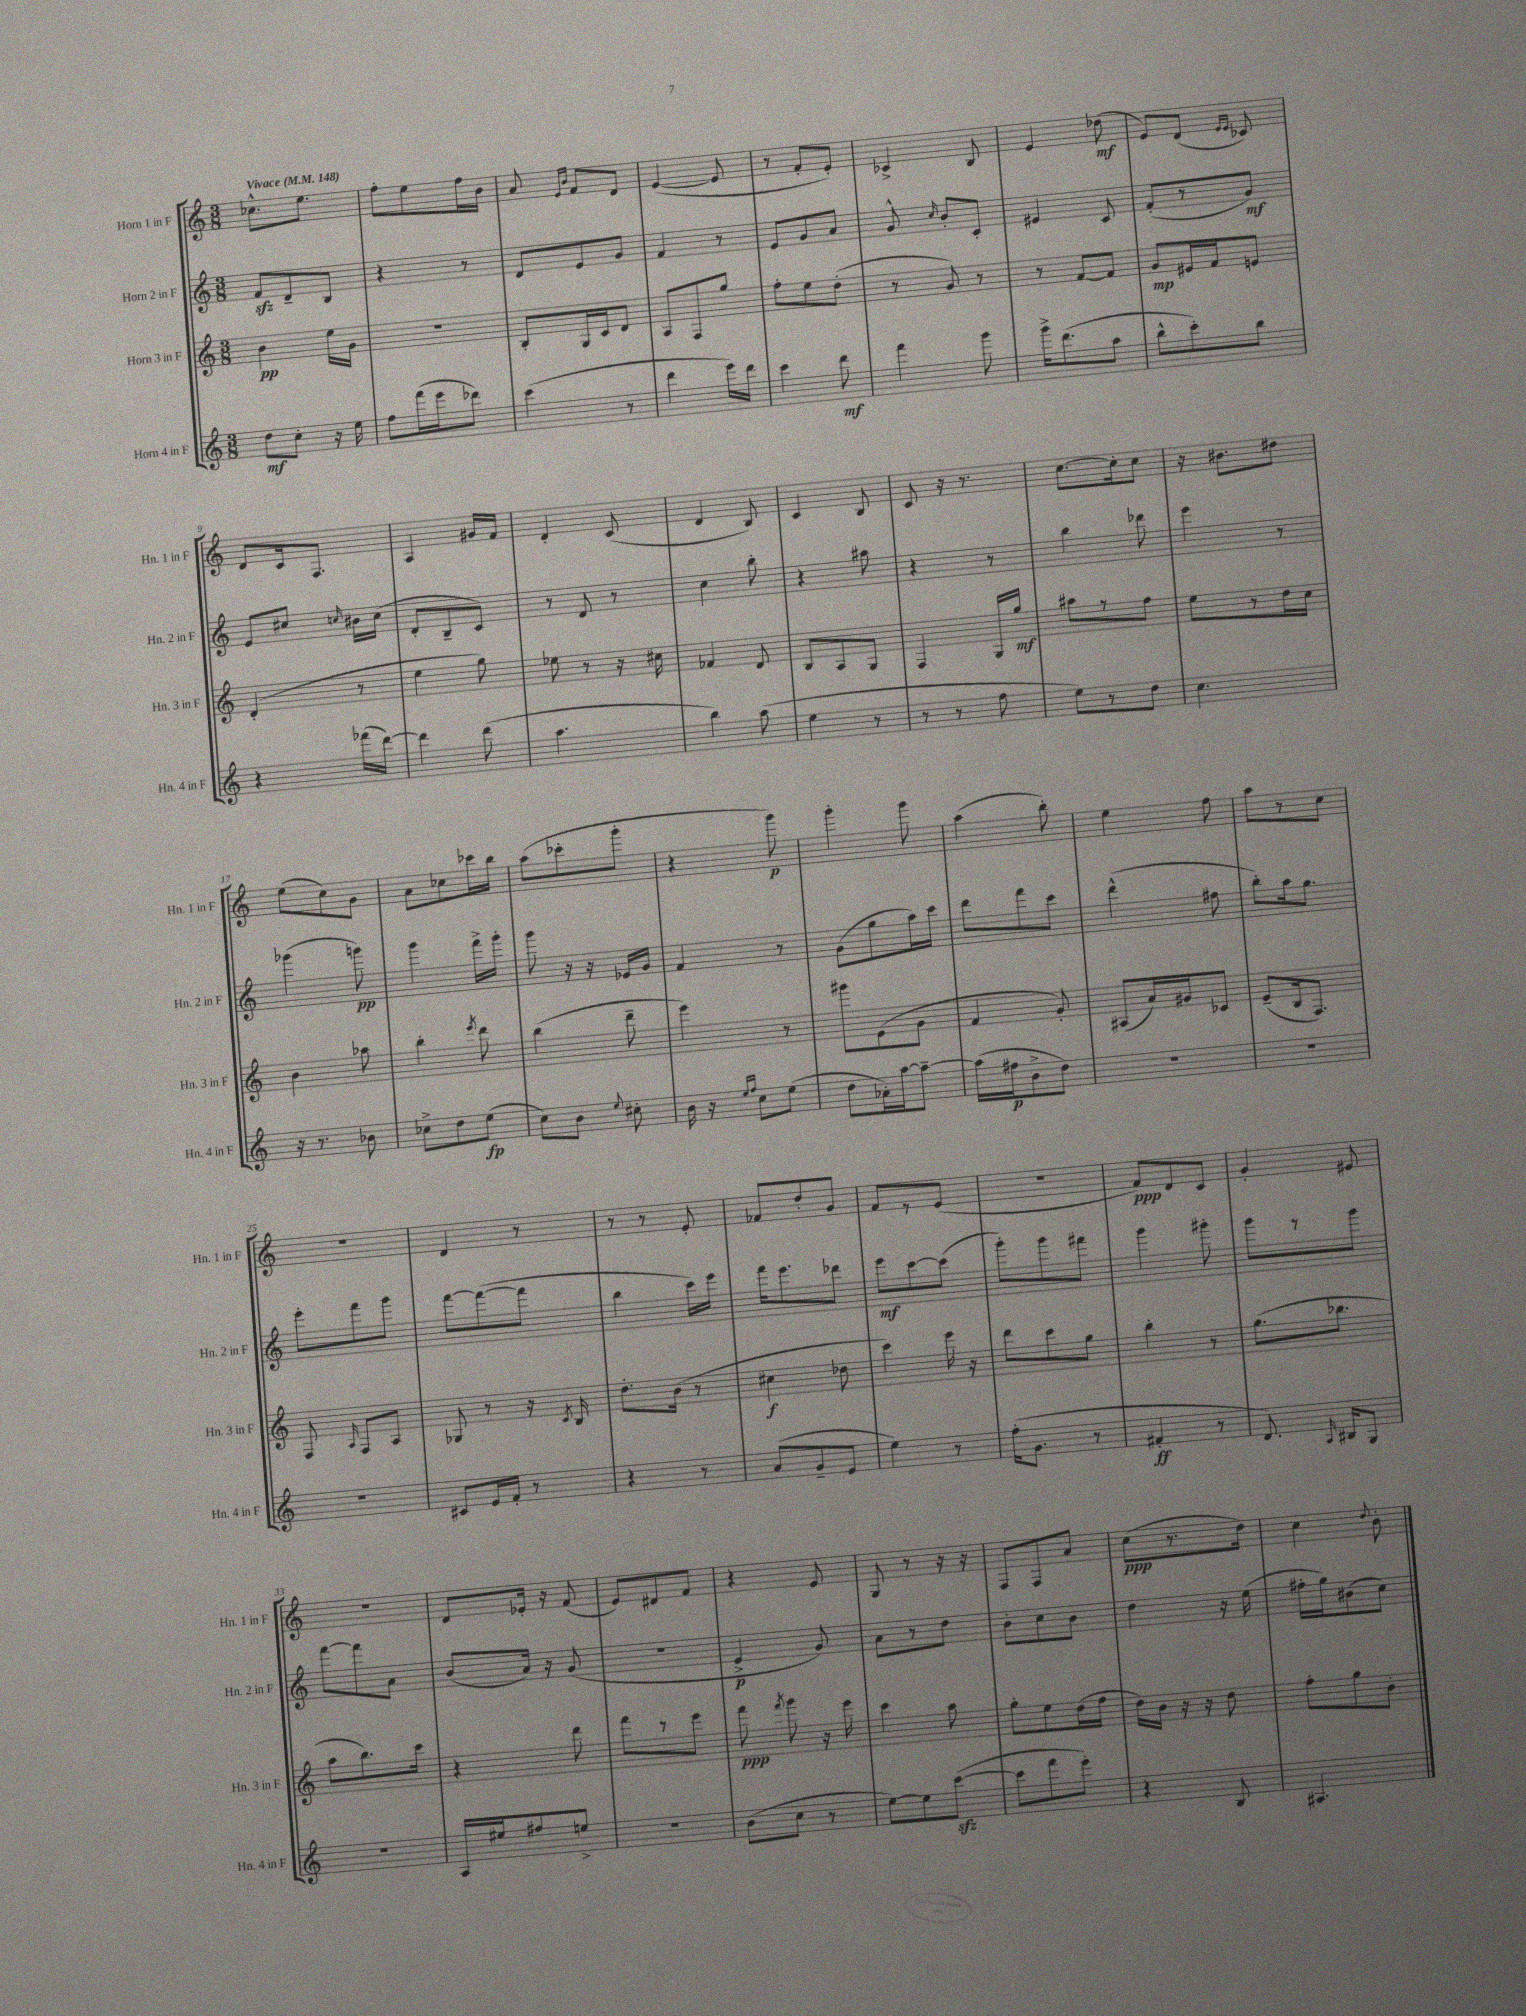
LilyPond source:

<<
\new StaffGroup <<
\new Staff = "s0" \with { instrumentName = "Horn 1 in F" shortInstrumentName = "Hn. 1 in F" } {
    \clef treble \key c \major \numericTimeSignature \time 3/8 \tempo "Vivace" 4 = 148
    \autoBeamOff ces''8.[-^ e''8.] |
    f''8[-. e''8 f''16 b'16] |
    a'8 \grace { e'16[ b'16] } f'8[ d'8] |
    e'4~( e'8 |
    r8 f'8[-. e'8]-.) |
    ces'4-> b8 |
    e'4 des''8\mf( |
    e'8[) d'8]( \grace { e'16[ e'16] } ces'8) |
    d'8[ c'16 f8.] |
    a4 gis'16[ f'16] |
    d'4-. c'8( |
    d'4 b8) |
    c'4 b8 |
    c'8 r16 r8. |
    c''8.[~ c''16-. c''8] |
    r16 bis'8.[ dis''8] |
    e''8[( c''8) g'8] |
    a'8[ ces''8 ces'''16 b''16] |
    a''8[( ces'''8-. g'''8]-. |
    r4 g'''8\p) |
    g'''4-. g'''8 |
    a''4( b''8-.) |
    e''4 f''8 |
    a''8[ r8 c''8] |
    R4. |
    d'4 r8 |
    r8 r8 e'8-. |
    fes'8[ d''8-. g'8] |
    f'8[ r8 e'8]( |
    R4. |
    f'8[\ppp) d'8 c'8] |
    g'4-. eis'8 |
    r4. |
    d'8[ ees'16]-. r16 f'8( |
    e'8[) dis'8 f'8] |
    r4 e'8 |
    g8 r8 r16 r16 |
    f8[ f8 a'8] |
    c''8[\ppp( r8. d''16]) |
    c''4 \appoggiatura { d''8 } b'8-. \bar "|." |
}
\new Staff = "s1" \with { instrumentName = "Horn 2 in F" shortInstrumentName = "Hn. 2 in F" } {
    \clef treble \key c \major \numericTimeSignature \time 3/8
    \autoBeamOff f'8[\sfz d'8-- b8] |
    r4 r8 |
    d'8[ e'8 g'8] |
    f'4 r8 |
    e'8[ g'8 a'8] |
    g'8-^ \grace { c''16 } b'8[-. c'8]-. |
    eis'4 c'8 |
    f'8[-.( r8 g'8]\mf) |
    e'8[ cis''8] \grace { c''16 } bis'16[ c''16]( |
    d'8[-. b8-- c'8]) |
    r8 d'8 r8 |
    c''4 b''8-. |
    r4 ais''8 |
    r4 r8 |
    b''4 des'''8 |
    e'''4 r8 |
    ges'''4( g'''8\pp) |
    g'''4 f'''16[-> g'''16]-. |
    g'''8 r16 r16 ees'16[ g'16] |
    f'4 r8 |
    g'8[( g''8 a''16) c'''16] |
    d'''8[ f'''8 c'''8] |
    d'''4-^( fis''8 |
    b''8[-.) a''16 g''8.] |
    e'''8[-. f'''8 g'''8] |
    f'''8[~ f'''8~( f'''8] |
    b''4 c'''16[) e'''16] |
    f'''16[ e'''8. des'''8] |
    e'''8[\mf c'''8~ c'''8]( |
    g'''8[-.) g'''8 fis'''8] |
    g'''4 gis'''8-. |
    g'''8[ r8 g'''8] |
    f'''8[~ f'''8 a'8] |
    b'8[( a'16]) r16 g'8( |
    R4. |
    e'4->\p g'8) |
    a'8[ r8 d''8] |
    b'8[-. c''8 b'8] |
    d''4 r16 e''16( |
    fis''16[-. g''16) bis'8( c''8]) \bar "|." |
}
\new Staff = "s2" \with { instrumentName = "Horn 3 in F" shortInstrumentName = "Hn. 3 in F" } {
    \clef treble \key c \major \numericTimeSignature \time 3/8
    \autoBeamOff b'4\pp e''16[ g'16] |
    R4. |
    b8[-. g16 c'16 d'8] |
    a8[ f8 g''8] |
    f''8[-. e''8 d''8]-.( |
    r8 g'8) r8 |
    r8 f'8[~ f'8] |
    g'8[\mp eis'16 f'16 e'8] |
    d'4-.( r8 |
    e''4 g''8) |
    ees''8 r8 r16 cis''16 |
    fes'4 d'8 |
    b8[ a8 g8] |
    f4 g16[ g''16]\mf |
    ais''8[ r8 f''8] |
    e''8[ r8 d''16 c''16] |
    b'4 aes''8 |
    b''4-. \acciaccatura { e'''8 } d'''8 |
    b''4( d'''8-- |
    e'''4) r8 |
    gis'''8[ e'8( g'8] |
    f'4 g'8-.) |
    ais8[( a'16) gis'16 ces'8] |
    e'8[--( b16 f8.]) |
    f8 \grace { a16 } f8[ a8] |
    ges8 r8 r16 \acciaccatura { c'8 } b16 |
    d''8.[-. b'16]( r8 |
    cis''4\f des''8 |
    c'''4) e'''16 r16 |
    d'''8[ c'''8 g''8] |
    b''4-. r8 |
    g''8.[( bes''8.] |
    a''8[ b''8.) c'''16] |
    r4 d'''8 |
    f'''8[ r8 e'''8] |
    f'''8\ppp \acciaccatura { f'''8 } g'''8 r16 e'''16 |
    c'''4 a''8 |
    g''8[-. e''8 d''16( f''16] |
    d''16[) b'16] r16 r16 d''8 |
    f''8[-. g''8 b'8]-. \bar "|." |
}
\new Staff = "s3" \with { instrumentName = "Horn 4 in F" shortInstrumentName = "Hn. 4 in F" } {
    \clef treble \key c \major \numericTimeSignature \time 3/8
    \autoBeamOff d''8[\mf c''8]-. r16 e''16 |
    f''8[ f'''16( e'''16 des'''8]) |
    c'''4( r8 |
    d'''4 e'''16[) d'''16] |
    c'''4 d'''8\mf |
    f'''4 g'''8 |
    g'''16[-> d'''8.( a''8] |
    b''8[-^ c'''8-.) b''8] |
    r4 fes'''16[( d'''16]~) |
    d'''4 d'''8( |
    a''4. |
    b''4) a''8( |
    e''4 r8 |
    r8 r8 f''8 |
    e''8[) r8 d''8] |
    c''4. |
    r16 r8. bes'8 |
    ces''8[-> d''8 e''8]\fp( |
    c''8[) b'8] \appoggiatura { e''8 } cis''8-. |
    b'16 r16 \grace { e''16[ f''16] } c''8[ e''8]( |
    d''8[ aes'16-.) a''16~ a''8]~-- |
    a''16[( fis''16\p b'8-> d''8]) |
    R4. |
    R4. |
    R4. |
    cis'8[ e'16 f'16]-. r8 |
    r4 r8 |
    a'8[( g'8-- e'8] |
    e''4) r8 |
    f''16[-.( g'8.] r8 |
    fis'4-.\ff r8 |
    d'8.) \grace { a16 } bis16[ g8] |
    R4. |
    a16[ eis''16 fis''8 e''8]-> |
    R4. |
    b'8[( c''8] r8 |
    e''8[~) e''8 c'''8]~\sfz( |
    c'''8[ f'''8 e'''8]-.) |
    r4 b8 |
    ais4. \bar "|." |
}
>>
>>
